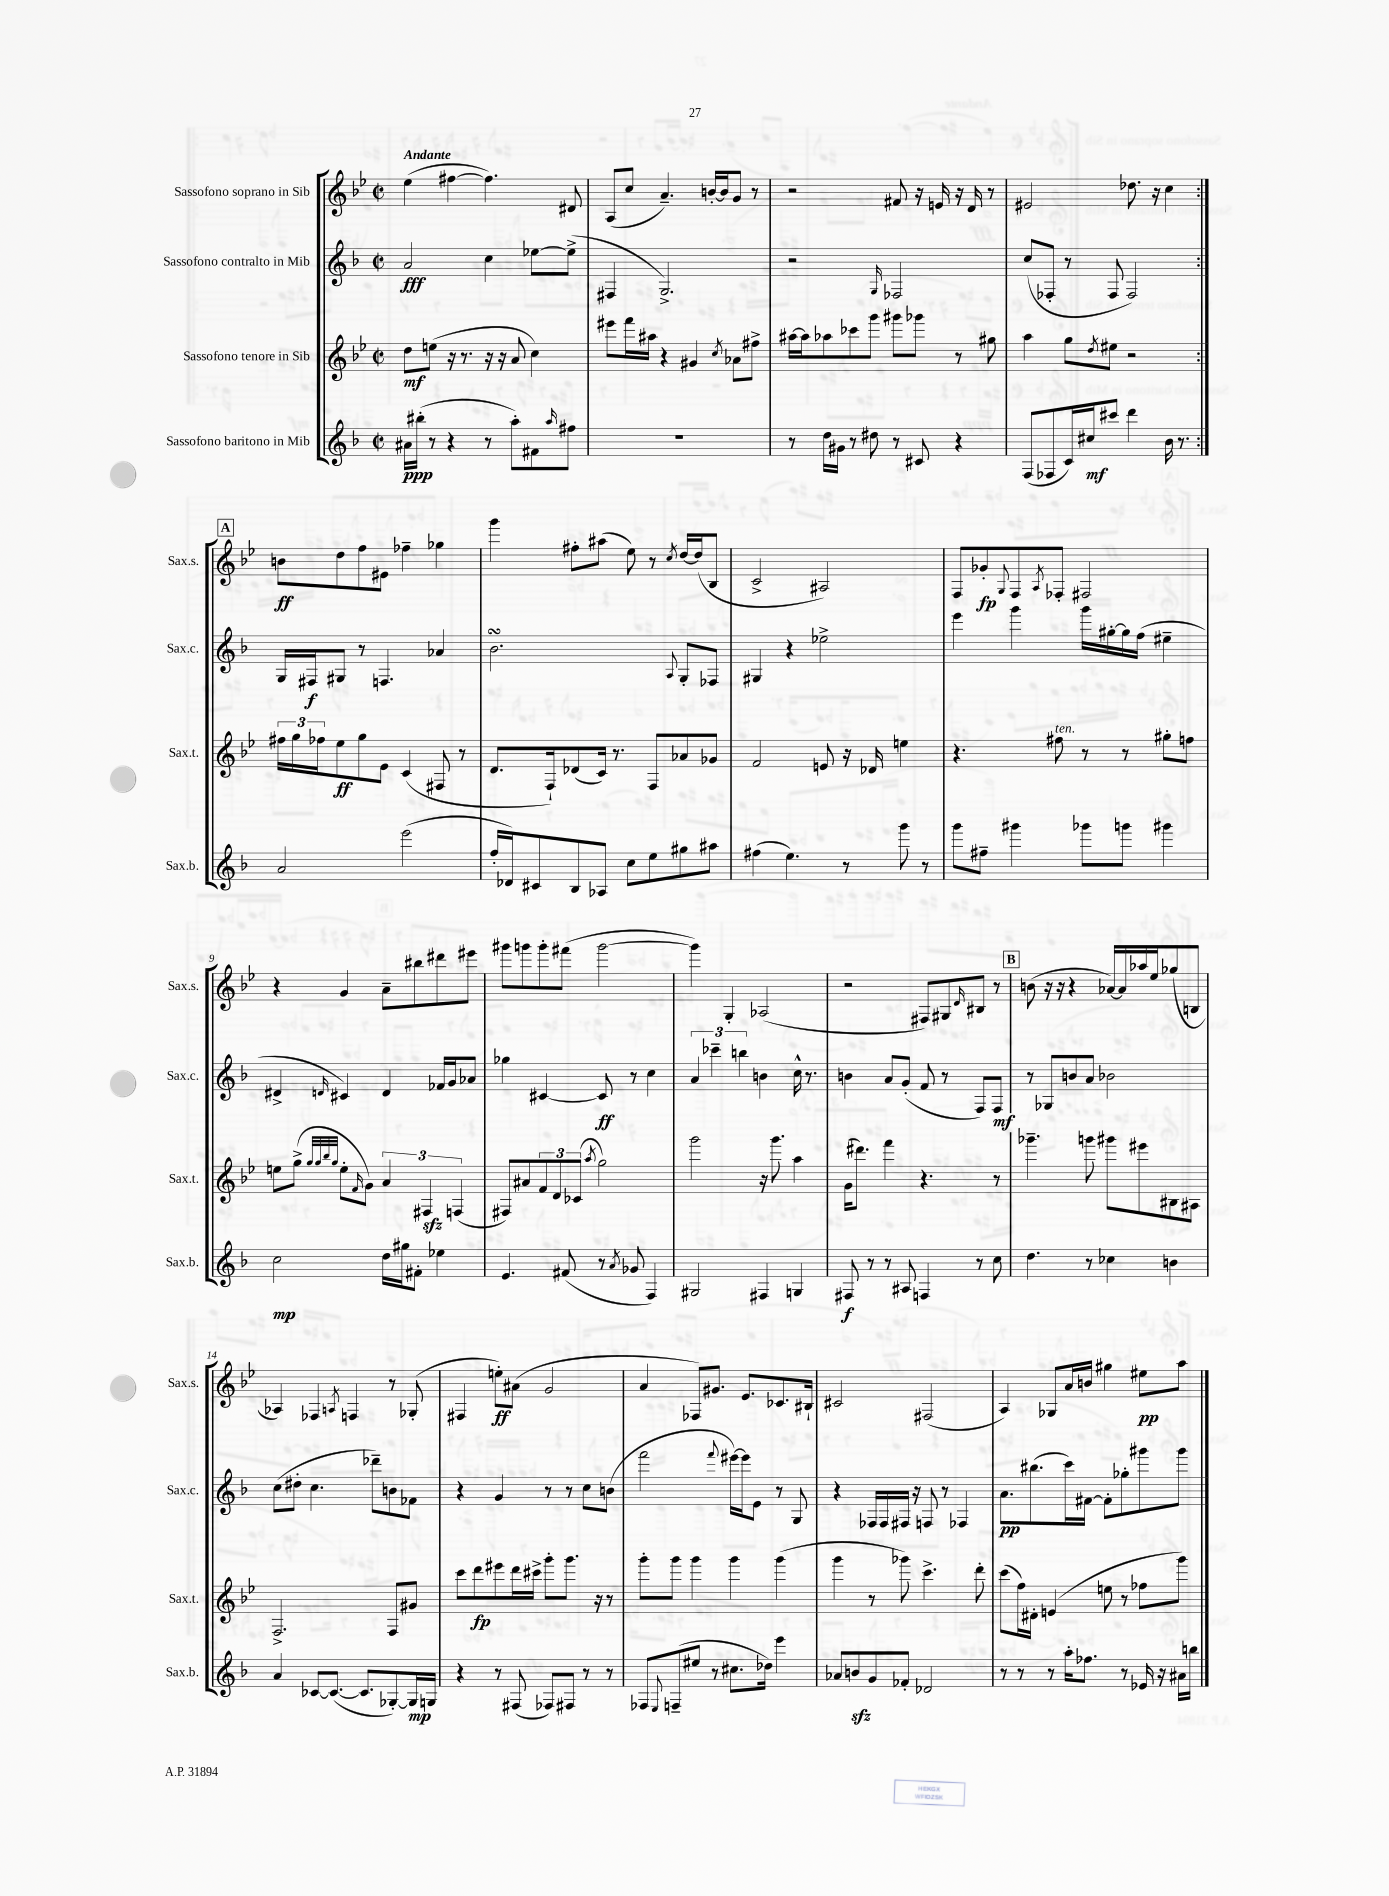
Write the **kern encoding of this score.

**kern	**kern	**kern	**kern
*staff4	*staff3	*staff2	*staff1
*clefG2	*clefG2	*clefG2	*clefG2
*k[b-]	*k[b-e-]	*k[b-]	*k[b-e-]
*M2/2	*M2/2	*M2/2	*M2/2
*met(c|)	*met(c|)	*met(c|)	*met(c|)
16a#\LL	8dd\L	2a/	(4ee-\
(16bb#'\JJ	.	.	.
8r	(8ee\J	.	.
4r	16r	.	[4ff#\
.	8.r	.	.
8r	16r	4cc\	4.ff#\])
.	16r	.	.
8aa'\L)	8a/	.	.
8f#\	4cc\)	[8ee-\L	.
16qqaa/	.	.	.
8ff#\J	.	(8ee-^\]J	8d#/
=	=	=	=
1r	8eee#\L	4F#/	(8A/L
.	16fff\L	.	8cc/J
.	16aa#\JJ	.	.
.	4r	2.G^/)	4.a~/)
.	4g#/	.	.
.	.	.	[16b'/LL
.	.	.	16b/]J
.	8qcc/	.	.
.	8a-\L	.	8g/J
.	8ff#^\J	.	8r
=	=	=	=
8r	[16aa#\LL	2r	2r
.	16aa#\]J	.	.
16dd\LL	8aa-\	.	.
16g#\JJ	.	.	.
8r	8ccc-\	.	.
8dd#\	8ggg\J	.	.
.	.	16qqG/	.
8r	8ggg#\L	2F-/	8f#/
8c#/	8ggg-\J	.	16r
.	.	.	16e/
4r	8r	.	16r
.	.	.	16d/
.	8gg#\	.	8r
=	=	=	=
(8F/L	4aa\	(8cc/L	2e#/
8F-/	.	8F-'/J	.
16c/L)	8gg\L	8r	.
16cc#/J	.	.	.
.	8qdd/	.	.
8ccc#/J	8ee#\J	8F-/	.
4ddd\	2r	2F-/)	8.dd-\
.	.	.	16r
16b-\	.	.	4cc\
8.r	.	.	.
=:|!	=:|!	=:|!	=:|!
2a/	24ff#\LL	16G/LL	8b\L
.	24gg\	.	.
.	.	16F#/J	.
.	24ff-\J	.	.
.	8ee-\	8G#/J	8dd\
.	8gg\	8r	8ff\
.	8e-\J	4.F/	8e#\J
(2eee\	(4c/	.	4ff-~\
.	8F#/	4a-/	4gg-\
.	8r	.	.
=	=	=	=
16ff'/LL	8.d/L	2.b-\	4ggg\
16d-/J)	.	.	.
8c#/	.	.	.
.	16F`/k)	.	.
8B-/	(8d-/	.	8ff#'\L
8A-/J	16c/Jk)	.	(8aa#\J
.	8.r	.	.
8cc\L	.	.	8ee-\)
8ee\	8F/L	.	8r
.	.	8qqA/	8qcc/
8gg#\	8a-/	8G'/L	[16dd/LL
.	.	.	(16dd/]J
8aa#\J	8g-/J	8F-/J	8B-/J
=	=	=	=
(4ff#\	2f/	4G#/	2c^/
4.ee\)	.	4r	.
.	8e/	2ee-^\	2A#/)
8r	16r	.	.
.	16d-/	.	.
8ggg\	4ee\	.	.
8r	.	.	.
=	=	=	=
8ggg\L	4.r	4eee\	8F/L
8ff#~\J	.	.	8g-'/
.	.	.	8qqG/
4ggg#\	.	4ggg\	8F/
.	.	.	8qA/
.	8ff#\	.	8F-'/J
8ggg-\L	8r	16ggg\LL	2F#/
.	.	[16gg#'\	.
8ggg\J	8r	16gg#\]	.
.	.	(16ff\JJ	.
4ggg#\	8gg#'\L	4ee#~\	.
.	8ff\J	.	.
=	=	=	=
2cc\	8ee\L	4d#^/	4r
.	(8gg^\J	.	.
.	32qqgg/LLL	.	.
.	32qqgg/	.	.
.	32qqbb-/	.	.
.	32qqgg/JJJ	16qqd/	.
.	8ee'\L	4c#/)	4g/
.	16qqf/	.	.
.	8g\J)	.	.
16dd\LL	6a/	4d/	8a~\L
16gg#\J	.	.	.
8f#'\J	.	.	8bb#\
.	6F#/	.	.
4ee-\	.	16f-/LL	8ddd#\
.	.	16g/J	.
.	(6F/	.	.
.	.	8a-/J	8eee#\J
=	=	=	=
4.e/	8F#/L)	4gg-\	8ggg#\L
.	8a#/	.	8ggg\
.	12f/	[4c#/	8ggg'\
.	12d/	.	.
(8f#/	.	.	(8fff#\J
.	(12c-/J	.	.
.	8qaa/	.	.
8r	2gg\)	8c#/]	[2ggg\
8qa/	.	.	.
8g-/	.	8r	.
4F/)	.	4cc\	.
=	=	=	=
2G#/	2ggg\	6a/	4ggg\])
.	.	6ccc-~\	.
.	.	.	4G'/
.	.	6bb\	.
4F#/	16r	4b\	(2A-/
.	8.ggg\	.	.
4G/	4aa\	16cc^^\	.
.	.	8.r	.
=	=	=	=
8F#/	(16g\LK	4b\	2r
.	8.ddd#\J)	.	.
8r	.	.	.
8r	4fff\	8a/L	.
8A#/	.	(8g'/J	.
4F/	4.r	8f/	8F#/L)
.	.	8r	8G#/
.	.	.	16qqd/
8r	.	8F/L)	8B#/J
8cc\	8r	8F/J	8r
=	=	=	=
4.dd\	4.ggg-~\	8r	(8b\
.	.	8G-/L	16r
.	.	.	16r
.	.	8b/	4r
8r	8ggg\	8a/J	.
4cc-\	8ggg#\L	2b-\	[16a-/LL)
.	.	.	16a-/]
.	8eee#\	.	16aa-/
.	.	.	16ee-/J
4b\	8B#\	.	(8gg-/
.	8A#\J	.	8B/J
=	=	=	=
4a/	2.F^/	(8cc\L	4A-/)
.	.	8dd#'\J	.
[8c-/L	.	4.cc\	4F-/
(8.c-/_J	.	.	.
.	.	.	8qA/
.	.	.	4F/
8.c-/]L	.	.	.
.	.	8ddd-~\L)	.
[8G-'/)	8F/L	8b\	8r
16G-/]L	8g#/J	8f-\J	(8G-'/
16G/JJ	.	.	.
=	=	=	=
4r	8ccc\L	4r	4F#/
.	8ddd\	.	.
8r	8eee#\	4g/	8ee'\L)
(8F#/	16ddd\L	.	(8a#\J
.	16ccc#^\JJ	.	.
8F-/L)	8ggg'\L	8r	2g/
8F#/J	8.ggg\J	8r	.
8r	.	8cc\L	.
.	16r	.	.
8r	8r	(8b\J	.
=	=	=	=
8F-/L	8ggg'\L	2fff\	4a/
8qqE/	.	.	.
(8F~/	8ggg\J	.	.
8ee#/J	4ggg\	.	8F-/L)
8r	.	.	8.g#/J
.	.	8qqfff/	.
8.cc#\L	4ggg\	[16eee#\LL)	.
.	.	16eee#\]J	8.e-/L
.	.	8e\J	.
16dd-\Jk)	.	.	.
4eee\	(4ggg\	8r	8.c-/
.	.	8G/	.
.	.	.	16B#`/Jk
=	=	=	=
8a-/L	4ggg\	4r	2c#/
8b/	.	.	.
8g/	8r	16F-/LL	.
.	.	16F-/	.
8f-'/J	8ggg-\)	16F#/JJ	.
.	.	16r	.
2d-/	4.ccc^\	8F/	(2F#/
.	.	8r	.
.	.	4F-/	.
.	8ddd'\	.	.
=	=	=	=
8r	(8ccc\L	8.a\L	4A/)
8r	16ff\L)	.	.
.	16d#'\JJ	(8.bb#\	.
8r	(4e/	.	8G-/L
16aa'\LK	.	16ccc\L)	16a/L
8.ff-\J	.	[16f#\JJ	16b/JJ
.	8ee\	8f#'\]L	4gg#\
8r	8r	8gg-'\	.
16e-/	8ff-\L	8ggg#\	8ee#\L
16r	.	.	.
16a#\LL	8ggg\J)	8ggg#\J	8aa\J
16bb\JJ	.	.	.
==	==	==	==
*-	*-	*-	*-
